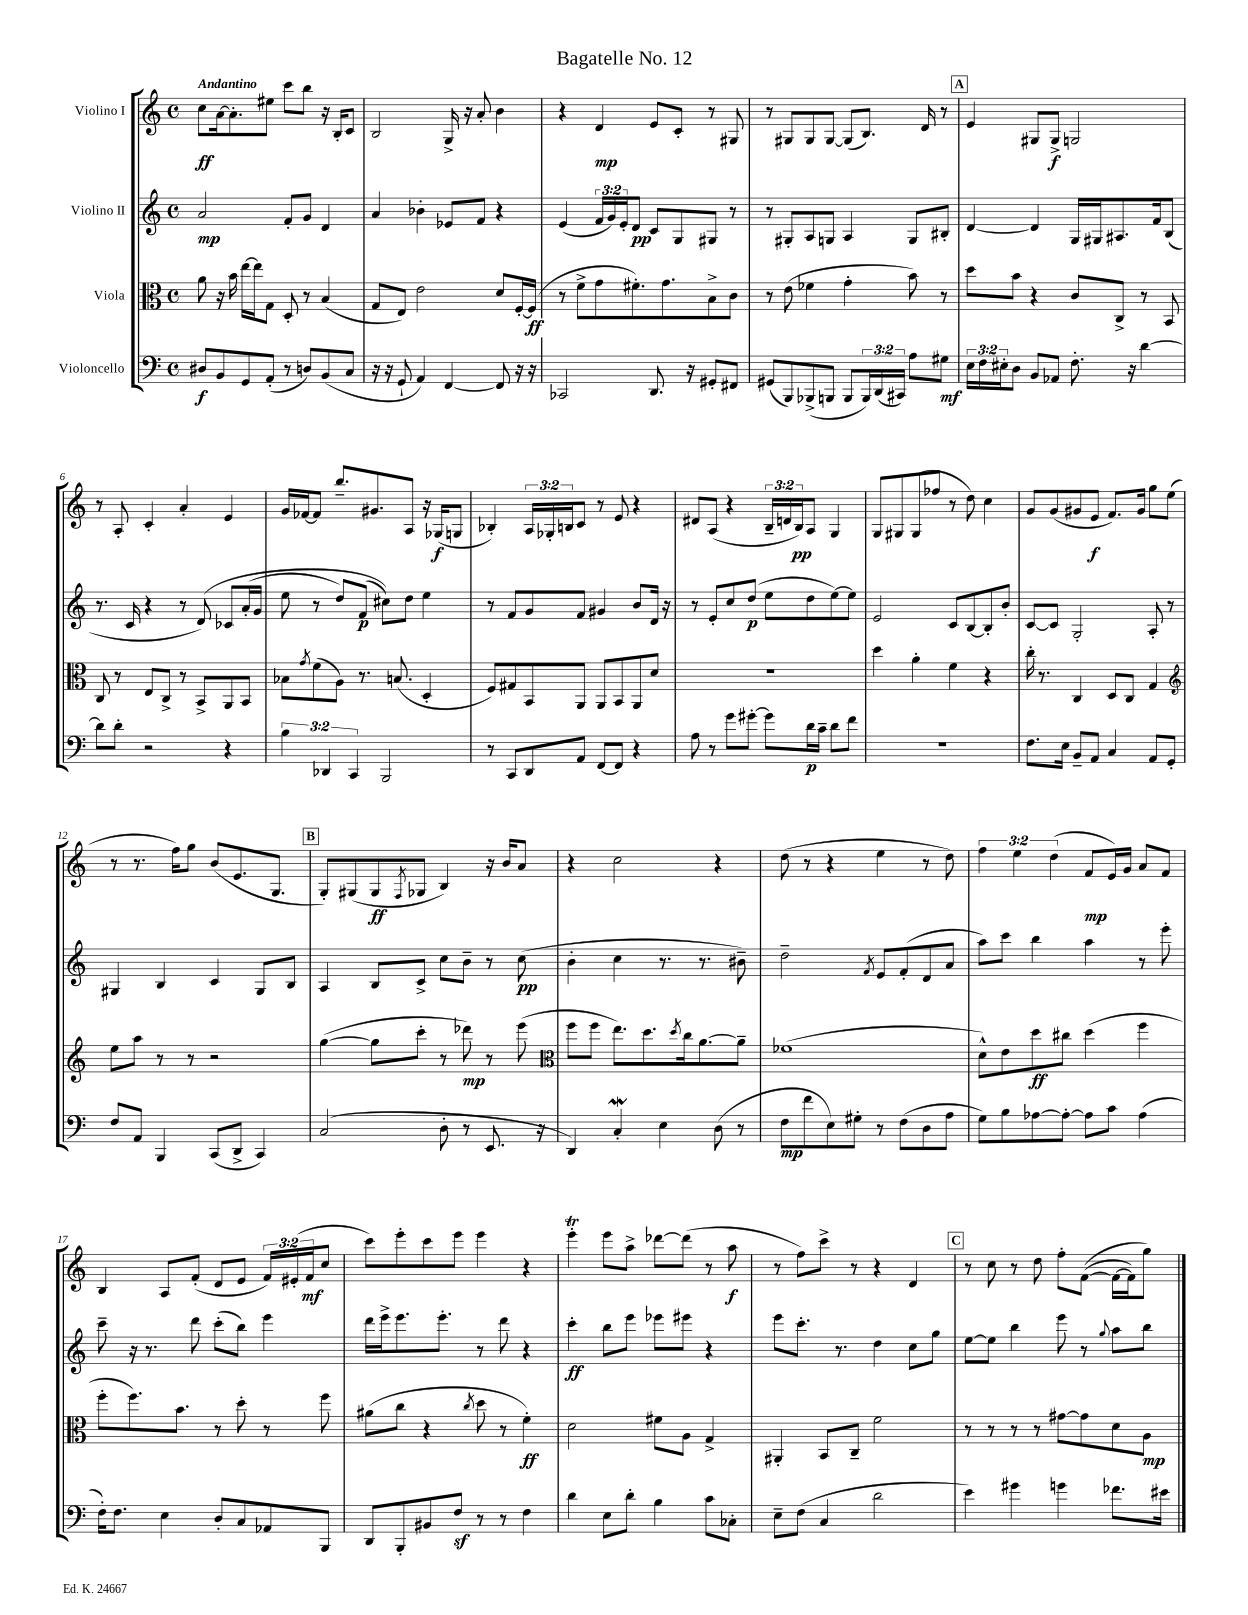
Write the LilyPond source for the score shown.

\header { title = "Bagatelle No. 12" }
<<
\new StaffGroup <<
\new Staff = "s0" \with { instrumentName = "Violino I" } {
    \clef treble \key c \major \defaultTimeSignature \time 4/4 \override Staff.TupletNumber.text = #tuplet-number::calc-fraction-text \tempo "Andantino"
    c''8\ff a'16~ a'8.-. eis''8 c'''8 b''8 r16 b16-. c'8 |
    b2 g16-> r16 a'8-. b'4 |
    r4 d'4\mp e'8 c'8-. r8 gis8 |
    r8 gis8 gis8 gis8~ gis8( b8.) d'16 r8 |
    \mark \markup { \box "A" } e'4 gis8 gis8->\f g2 |
    r8 a8-. c'4-. a'4-. e'4 |
    g'16 fes'16~ fes'8 b''8.-- gis'8. a8 r16 ges16\f( g8 |
    bes4-.) \tuplet 3/2 { a16 ges16-. b16 } c'8 r8 e'8 r4 |
    dis'8 a8( r4 \tuplet 3/2 { b16-- d'16 b16\pp) } a8 g4 |
    g8 gis8 gis8( fes''8 r8 d''8) c''4 |
    g'8 g'8( gis'8 e'8\f f'8.) gis'16 g''8 e''8( |
    r8 r8. f''16) g''8 b'8( e'8. g8. |
    \mark \markup { \box "B" } g8-.) gis8( gis8\ff \acciaccatura { f8 } ges8 b4) r16 b'16 a'8 |
    r4 c''2 r4 |
    d''8( r8 r4 e''4 r8 d''8) |
    \tuplet 3/2 { f''4 e''4 d''4( } f'8\mp e'16) g'16 a'8 f'8 |
    b4 a8 f'8-.( d'8 e'8 \tuplet 3/2 { f'16) eis'16-.( f'16\mf } c''8 |
    c'''8) e'''8-. c'''8 e'''8 e'''4 r4 |
    e'''4-.\trill e'''8 a''8-> des'''8~ des'''8( r8 a''8\f |
    r8 f''8) c'''8-> r8 r4 d'4 |
    \mark \markup { \box "C" } r8 c''8 r8 d''8 f''8-. f'8~(\( f'16~ f'16) g''8\) \bar "|." |
}
\new Staff = "s1" \with { instrumentName = "Violino II" } {
    \clef treble \key c \major \defaultTimeSignature \time 4/4 \override Staff.TupletNumber.text = #tuplet-number::calc-fraction-text
    a'2\mp f'8-. g'8 d'4 |
    a'4 bes'4-. ees'8 f'8 r4 |
    e'4( \tuplet 3/2 { f'16 g'16) e'16-. } d'8\pp c'8 g8 gis8 r8 |
    r8 gis8-. a8 g8 a4 g8 bis8-. |
    \mark \markup { \box "A" } d'4~ d'4 g16 gis16 ais8. f'16 b8( |
    r8. c'16 r4 r8 d'8)\( ces'8 a'16-.( g'16 |
    e''8 r8 d''8) f'8\p( cis''8)\) d''8 e''4 |
    r8 f'8 g'8 f'8 gis'4 b'8 d'16 r16 |
    r8 e'8-. c''8 d''8\p( e''8 d''8 e''8~) e''8 |
    e'2 c'8 b8~ b8-. b'8-. |
    c'8~ c'8 g2-. a8-. r8 |
    gis4 b4 c'4 gis8 b8 |
    \mark \markup { \box "B" } a4 b8 c'8-> c''8 b'8-- r8 c''8\pp( |
    b'4-. c''4 r8. r8. bis'8--) |
    d''2-- \acciaccatura { f'8 } e'8 f'8-.( d'8 a'8 |
    a''8) c'''8 b''4 a''4 r8 e'''8-. |
    c'''8-- r16 r8. d'''8 c'''8-.( b''8) e'''4 |
    d'''16 e'''16-> e'''8. e'''8.-. r8 d'''8 r4 |
    c'''4-.\ff b''8 e'''8 ees'''8 eis'''8 r4 |
    e'''8 c'''8.-. r8. d''4 c''8 g''8 |
    \mark \markup { \box "C" } e''8~ e''8 b''4 e'''8 r8 \appoggiatura { g''8 } a''8 b''8 \bar "|." |
}
\new Staff = "s2" \with { instrumentName = "Viola" } {
    \clef alto \key c \major \defaultTimeSignature \time 4/4
    a'8 r16 b'16 e''16~ e''16 g8 d8-. r8 b4( |
    g8 e8) e'2 d'8 f16~-. f16\ff( |
    r8 f'8-> g'8 fis'8.-.) g'8. b8-> c'8 |
    r8 e'8( fes'4 g'4-. b'8) r8 |
    \mark \markup { \box "A" } d''8 b'8 r4 c'8 c8-> r8 b,8 |
    c8 r8 e8 c8-> r8 b,8-> a,8 b,8 |
    bes8 \acciaccatura { g'8 } f'8( a8) r8. b8.( d4-. |
    f8) gis8 b,8 a,8 a,8 b,8 a,8 d'8 |
    r1 |
    d''4 a'4-. f'4 r4 |
    c''16-. r8. c4 d8 c8 g4 |
    \clef treble e''8 a''8 r8 r8 r2 |
    \mark \markup { \box "B" } g''4~( g''8 c'''8-. r8 des'''8\mp) r8 e'''8( |
    \clef alto f''8 f''8 e''8.) d''8. \acciaccatura { d''8 } c''16 a'8.~ a'8-- |
    fes'1( |
    d'8-^) e'8 d''8\ff cis''8 d''4( f''4 |
    f''8-. f''8.) b'8. r8 d''8-. r8 f''8 |
    ais'8( c''8 r4 \acciaccatura { c''8 } d''8 r8 f'4-.\ff) |
    d'2 fis'8 a8 g4-> |
    ais,4-. b,8 c8-- f'2 |
    \mark \markup { \box "C" } r8 r8 r8 r8 gis'8~ gis'8 d'8 a8\mp \bar "|." |
}
\new Staff = "s3" \with { instrumentName = "Violoncello" } {
    \clef bass \key c \major \defaultTimeSignature \time 4/4 \override Staff.TupletNumber.text = #tuplet-number::calc-fraction-text
    dis8\f b,8 g,8 a,8-.( r8 d8) b,8( c8 |
    r16 r16 g,8-! a,4) f,4~ f,8 r16 r16 |
    ces,2 d,8. r16 gis,8-. fis,8 |
    gis,8( b,,8) bes,,8->( b,,8 b,,8 \tuplet 3/2 { b,,16) d,16( cis,16) } a8 gis8\mf |
    \mark \markup { \box "A" } \tuplet 3/2 { e16 f16 eis16-. } d8 b,8 aes,8 f8.-. r16 d'4~ |
    d'8 d'8-. r2 r4 |
    \tuplet 3/2 { b4 des,4 c,4 } b,,2 |
    r8 c,8 d,8 a,8 f,8~ f,8 r4 |
    a8 r8 g'8 gis'8~-. gis'8 d'16\p c'16-- d'8 f'8 |
    R1 |
    f8. e16 b,8-- a,8 c4 a,8 g,8-. |
    f8 a,8 b,,4 c,8( d,8-> c,4) |
    \mark \markup { \box "B" } c2( d8-. r8 e,8. r16 |
    d,4) c4-.\mordent e4 d8( r8 |
    f8\mp f'8 e8) gis8-. r8 f8( d8 a8 |
    g8) b8 aes8~ aes8~-. aes8 c'8 aes4( |
    f16-.) f8. e4 d8-. c8 aes,8 b,,8 |
    d,8 b,,8-. bis,8 f8\sf r8 r8 f4 |
    d'4 e8 d'8-. b4 c'8 ces8-. |
    e8-- f8( c4 d'2 |
    \mark \markup { \box "C" } e'4) gis'4 g'4 fes'8. eis'16 \bar "|." |
}
>>
>>
